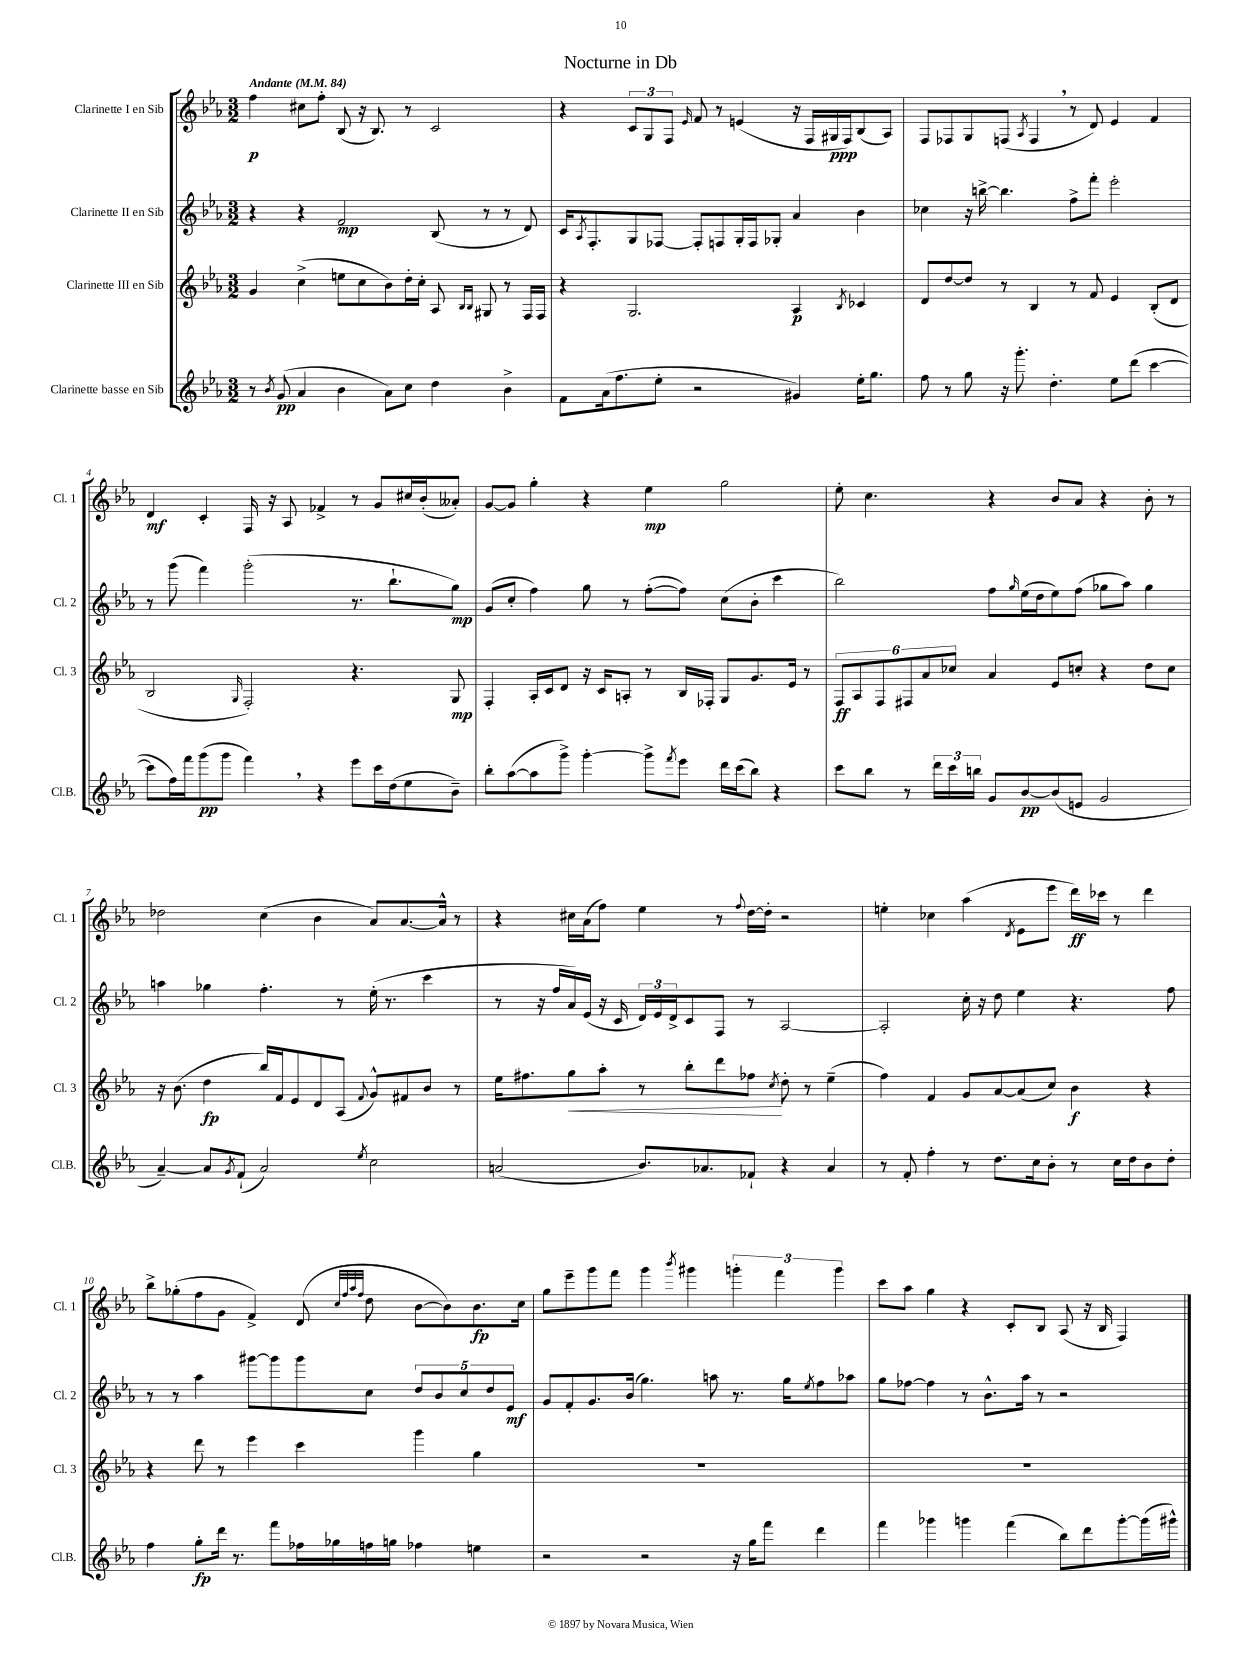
\header { title = "Nocturne in Db" }
<<
\new StaffGroup <<
\new Staff = "s0" \with { instrumentName = "Clarinette I en Sib" shortInstrumentName = "Cl. 1" } {
    \clef treble \key ees \major \numericTimeSignature \time 3/2 \tempo "Andante" 4 = 84
    f''4\p cis''8 f''8-. bes8( r16 bes8.) r8 c'2 |
    r4 \tuplet 3/2 { c'8 g8 f8 } \grace { ees'16 } f'8 r8 e'4( r16 f16 gis16\ppp f16) bes8( aes8) |
    f8 fes8 g8 f8( \acciaccatura { aes8 } f4 \breathe r8 d'8) ees'4 f'4 |
    d'4\mf c'4-. f16 r16 aes8 fes'4-> r8 g'8 cis''16 bes'16-.( aeses'8-.) |
    g'8~ g'8 g''4-. r4 ees''4\mp g''2 |
    ees''8-. c''4. r4 bes'8 aes'8 r4 bes'8-. r8 |
    des''2 c''4( bes'4 aes'8) aes'8.~ aes'16-^ r8 |
    r4 cis''16 aes'16( f''8) ees''4 r8 \appoggiatura { f''8 } d''16~ d''16-. r2 |
    e''4-. ces''4 aes''4( \acciaccatura { d'8 } ees'8 ees'''8 d'''16\ff) ces'''16 r8 d'''4 |
    bes''8-> ges''8-.( f''8 g'8 f'4->) d'8( \grace { c''32 f''32 aes''32 f''32 } d''8 bes'8~ bes'8) bes'8.\fp c''16 |
    g''8 ees'''8-- g'''8 f'''8 g'''4 \acciaccatura { bes'''8 } gis'''4 \tuplet 3/2 { g'''4-. f'''4 g'''4 } |
    c'''8 aes''8 g''4 r4 c'8-. bes8 aes8( r16 bes16 f4) \bar "|." |
}
\new Staff = "s1" \with { instrumentName = "Clarinette II en Sib" shortInstrumentName = "Cl. 2" } {
    \clef treble \key ees \major \numericTimeSignature \time 3/2
    r4 r4 f'2\mp bes8( r8 r8 d'8) |
    c'16 \acciaccatura { aes8 } f8.-. g8 fes8~ fes8-. f8 g16-. f16 ges8-. aes'4 bes'4 |
    ces''4 r16 b''16~-> b''4. f''8-> f'''8-. ees'''2-. |
    r8 g'''8( f'''4) g'''2-.( r8. bes''8.-! g''8\mp) |
    g'8( c''8-. f''4) g''8 r8 f''8~-.( f''8) c''8( bes'8-. c'''4 |
    bes''2) f''8 \grace { g''16 } ees''16( d''16 ees''8) f''8( ges''8 aes''8) ges''4 |
    a''4 ges''4 f''4.-. r8 ees''16-.( r8. c'''4 |
    r8 r16 f''16 aes'16) ees'16( r16 c'16 \tuplet 3/2 { d'16) ees'16 d'16-> } c'8 f8 r8 aes2~ |
    aes2-. c''16-. r16 d''8 ees''4 r4. f''8 |
    r8 r8 aes''4 gis'''8~ gis'''8 gis'''8 c''8 \tuplet 5/4 { d''8 bes'8 c''8 d''8 ees'8\mf } |
    g'8 f'8-. g'8. bes'16( g''4.) a''8 r8. g''16 \acciaccatura { ees''8 } f''8 aes''8 |
    g''8 fes''8~ fes''4 r8 bes'8.-^ aes''16 r8 r2 \bar "|." |
}
\new Staff = "s2" \with { instrumentName = "Clarinette III en Sib" shortInstrumentName = "Cl. 3" } {
    \clef treble \key ees \major \numericTimeSignature \time 3/2
    g'4 c''4->( e''8 c''8 bes'8) d''16-. c''16-. aes8 \grace { bes16 bes16 } gis8 r8 f16 f16 |
    r4 g2. aes4\p \acciaccatura { bes8 } ces'4 |
    d'8 d''8~ d''8 r8 bes4 r8 f'8 ees'4 bes8-.( d'8 |
    bes2 \grace { g16 } f2-.) r4. g8\mp |
    f4-. aes16-. c'16 d'8 r16 c'16 a8-. r8 bes16 fes16-. g8 g'8. ees'16 r8 |
    \tuplet 6/4 { f8\ff aes8 f8 fis8 aes'8 ces''8 } aes'4 ees'8 c''8-. r4 d''8 c''8 |
    r16 bes'8.( d''4\fp bes''16) f'16 ees'8 d'8 aes8( \appoggiatura { f'8 } g'8-^) fis'8 bes'8 r8 |
    ees''16 fis''8. g''8\< aes''8-. r8 bes''8-. d'''8 fes''8\! \acciaccatura { c''8 } d''8-. r8 ees''4--( |
    f''4) f'4 g'8 aes'8~ aes'8( c''8) bes'4\f r4 |
    r4 d'''8 r8 ees'''4 c'''4 g'''4 g''4 |
    R1. |
    R1. \bar "|." |
}
\new Staff = "s3" \with { instrumentName = "Clarinette basse en Sib" shortInstrumentName = "Cl.B." } {
    \clef treble \key ees \major \numericTimeSignature \time 3/2
    r8 \acciaccatura { bes'8 } g'8\pp( aes'4 bes'4 aes'8) c''8 d''4 bes'4-> |
    f'8 aes'16( f''8. ees''8-. r2 gis'4) ees''16-. g''8. |
    f''8 r8 g''8 r16 g'''8.-. d''4.-. ees''8 d'''8( c'''4~ |
    c'''8 f''16) f'''16 g'''8\pp( g'''8 f'''4) \breathe r4 ees'''8 c'''16 d''16( ees''8 bes'8--) |
    bes''8-. aes''8~( aes''8 g'''8->) g'''4~-. g'''8-> \acciaccatura { f'''8 } ees'''8 d'''16 c'''16( bes''8) r4 |
    c'''8 bes''8 r8 \tuplet 3/2 { d'''16 c'''16 b''16 } g'8 bes'8~\pp bes'8( e'8 g'2 |
    aes'4~--) aes'8 \acciaccatura { g'8 } f'8-!( aes'2) \acciaccatura { ees''8 } c''2 |
    a'2( bes'8.) aes'8. fes'8-! r4 aes'4 |
    r8 f'8-. f''4-. r8 d''8. c''16 bes'8-. r8 c''16 d''16 bes'8 d''8-. |
    f''4 g''8-.\fp d'''16 r8. f'''8 fes''16 ges''16 f''16 g''16 fes''4 e''4 |
    r2 r2 r16 g''16 f'''8 d'''4 |
    f'''4 ges'''4 g'''4 f'''4( bes''8) d'''8 g'''8~-. g'''16( gis'''16-^) \bar "|." |
}
>>
>>
